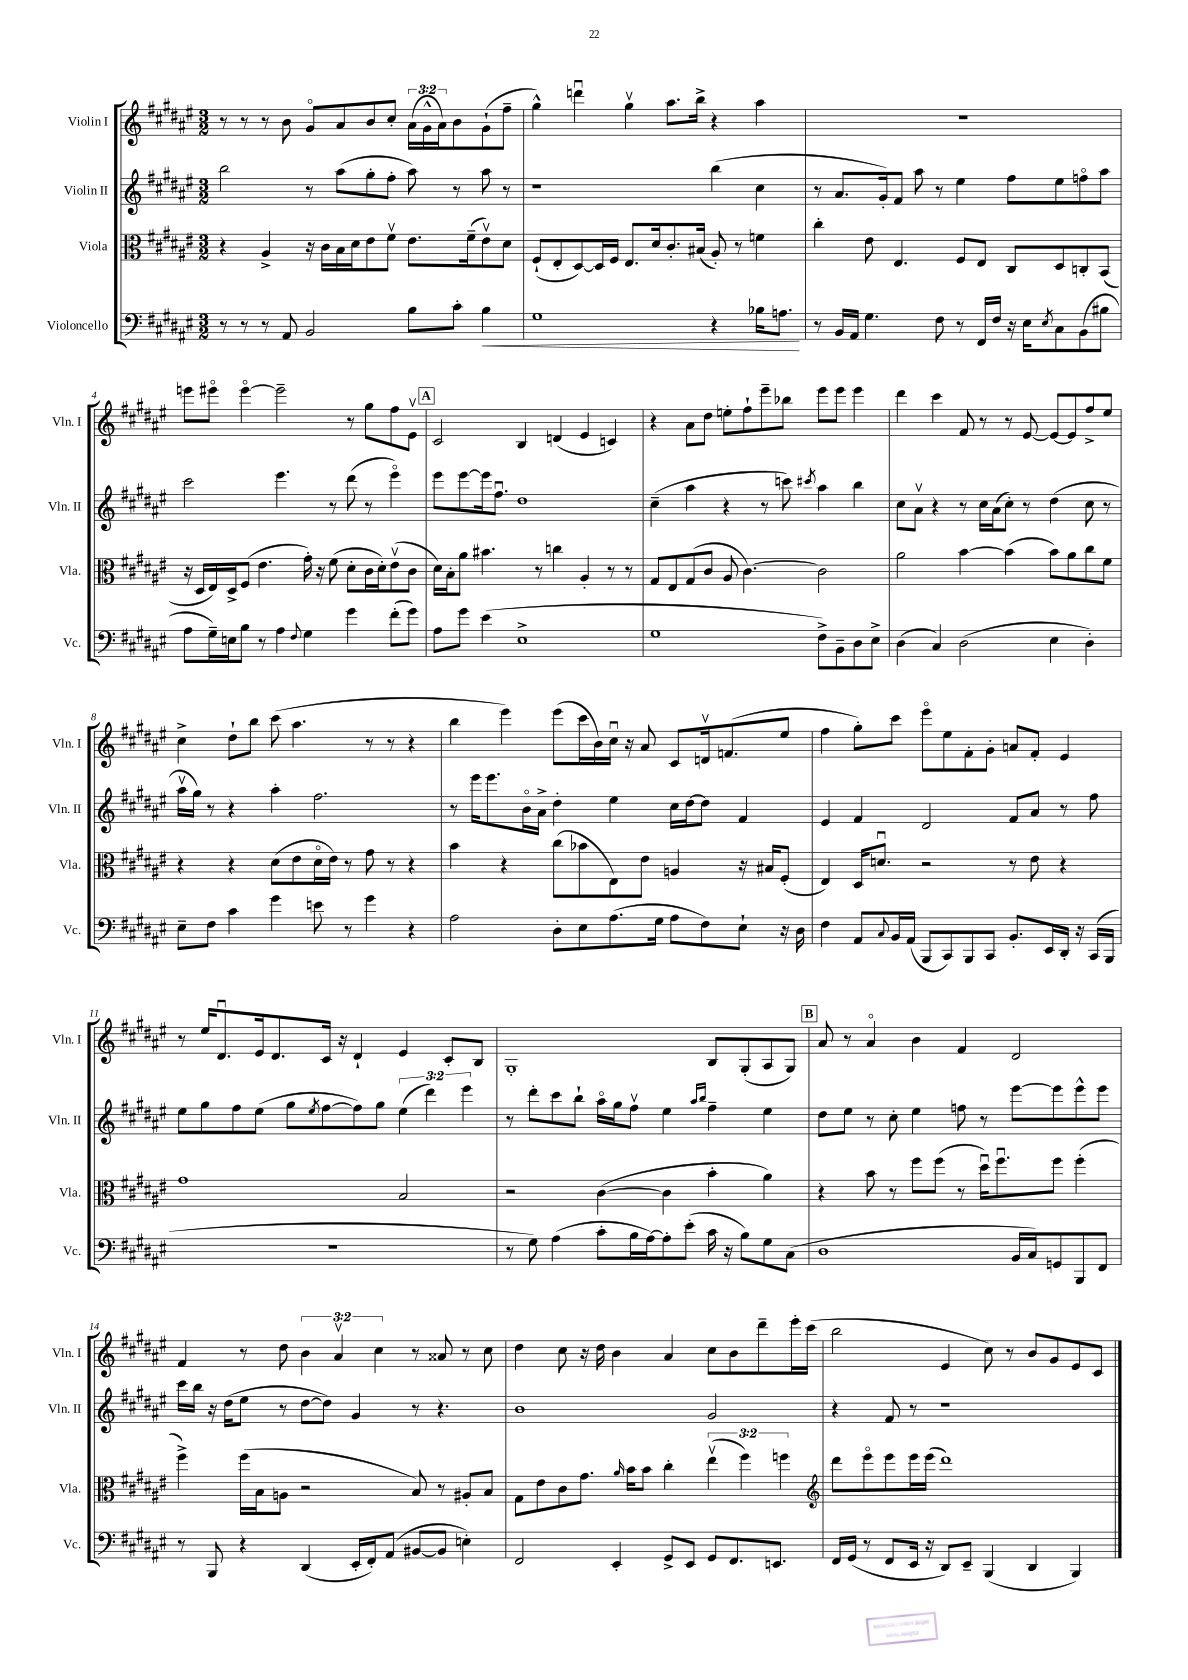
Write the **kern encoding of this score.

**kern	**kern	**kern	**kern
*staff4	*staff3	*staff2	*staff1
*clefF4	*clefC3	*clefG2	*clefG2
*k[f#c#g#d#a#e#]	*k[f#c#g#d#a#e#]	*k[f#c#g#d#a#e#]	*k[f#c#g#d#a#e#]
*M3/2	*M3/2	*M3/2	*M3/2
8r	4r	2bb	8r
8r	.	.	8r
8r	4A#^	.	8r
8AA#	.	.	8b
2BB	16r	8r	8g#o
.	16c#	.	.
.	16B	(8aa#	8a#
.	16d#	.	.
.	8e#	8gg#'	8b
.	8f#v	8ff#'	8cc#'
8B	8.e#	8aa#)	(24a#
.	.	.	24g#^^
.	.	.	24a#)
8c#'	.	8r	8b
.	(16f#~	.	.
4B	8e#v)	8aa#	(8g#`
.	8d#	8r	8ff#~
=	=	=	=
1G#	(8F#`	1r	4gg#^^)
.	8E#'	.	.
.	[8D#)	.	4dddu
.	16D#]	.	.
.	16F#	.	.
.	8.E#	.	4gg#v
.	16d#	.	.
.	8.c#'	.	8.aa#
.	(16B#	.	16bb^
4r	8A#')	(4bb	4r
.	8r	.	.
16B-	4f	4cc#	4aa#
8.A	.	.	.
=	=	=	=
8r	4cc#'	8r	1.r
16BB	.	8.a#	.
16AA#	.	.	.
4.G#	8e#	.	.
.	.	16g#')	.
.	4.E#	8f#	.
.	.	8aa#	.
8F#	.	8r	.
8r	8F#	4ee#	.
16FF#	8E#	.	.
16F#	.	.	.
16r	8C#	8ff#	.
16E#	.	.	.
8qE#	.	.	.
8C#	8D#	8ee#	.
(8BB	8C'	8ffo	.
8B#	(8BB	8aa#	.
=	=	=	=
8A#	16r	2ccc#	8eee
.	16D#	.	.
16G#~)	16E#)	.	8eee#o
16E	16D#^	.	.
8B	(8F#	.	[4eee#o
8r	4.e#	.	.
4A#	.	4.eee#	2eee#~]
8qqF#	.	.	.
4G#	16g#')	.	.
.	16r	.	.
.	(8f#	8r	.
4g#	8d#'	(8ddd#	8r
.	16c#	8r	8gg#
.	16d#')	.	.
(8f#'	(8e#v	4eee#o)	8ff#
8g#)	8c#	.	8e#v
=	=	=	=
8A#	16d#)	8eee#	2c#
.	16B'	.	.
8g#	8a#	[8eee#	.
(4e#	4.b#	16eee#]	.
.	.	8.ff#u	.
1E#^	.	1dd#	4B
.	8r	.	.
.	4cc	.	(4d
.	4A#'	.	4e#
.	8r	.	4c)
.	8r	.	.
=	=	=	=
1G#	8G#	(4cc#~	4r
.	8E#	.	.
.	(8G#	4aa#	8a#
.	8c#	.	8dd#
.	8A#	4r	8ee'
.	[4.c#)	.	8ff#`
.	.	8r	8eee#~
.	.	8ccc)	8bb-
.	.	8qccc#	.
8F#^)	2c#]	4aa#	8eee#
8BB~	.	.	8eee#
8D#	.	4bb	4eee#
8E#^	.	.	.
=	=	=	=
(4D#	2a#	8cc#	4ddd#
.	.	8a#v	.
4C#)	.	4r	4ccc#
(2D#	[4b	8r	8f#
.	.	16cc#	8r
.	.	(16a#	.
.	(4b]	8cc#')	8r
.	.	8r	[8e#
4E#	8b)	(4dd#	8e#_
.	8a#	.	8e#]
4D#')	8cc#	8cc#	8ff#^
.	8f#	8r	8ee#
=	=	=	=
8E#~	4r	16aa#v	4cc#^
.	.	16gg#)	.
8F#	.	8r	.
4c#	4r	4r	8dd#`
.	.	.	8bb
4g#	(8d#	4aa#'	(8ccc#
.	8e#	.	4.aa#
8e	16d#o	2.ff#	.
.	16e#)	.	.
8r	8r	.	.
4g#	8g#	.	8r
.	8r	.	8r
4r	4r	.	4r
=	=	=	=
2A#	4b	8r	4bb
.	.	16eee#	.
.	.	8.eee#	.
.	4r	.	4eee#)
.	.	16bo	.
.	.	16a#^	.
8D#'	(8cc#	4dd#'	(8eee#
8E#	8b-	.	16ccc#
.	.	.	16b)
(8.A#	8E#)	4ee#	16cc#u
.	.	.	16r
.	8e#	.	8a#
16G#	.	.	.
8A#	4A	16cc#	8c#
.	.	[16dd#	.
8F#)	.	8dd#]	16dv
.	.	.	(8.f
8E#`	16r	4f#	.
.	16B#	.	.
16r	(8F#'	.	8ee#
16D#	.	.	.
=	=	=	=
4F#	4E#)	4e#	4ff#
8AA#	16D#	4f#	8gg#')
.	8.du	.	.
8qqC#	.	.	.
16BB	.	.	8ccc#
(16AA#	.	.	.
8BBB	2r	2d#	8eee#o
8CC#)	.	.	8ee#
8BBB	.	.	8f#'
8CC#	.	.	8g#'
8.BB'	8r	8f#	8a
.	8e#	8a#	8f#'
16EE#	.	.	.
16DD#'	4r	8r	4e#
16r	.	.	.
(16CC#	.	8ff#	.
16BBB	.	.	.
=	=	=	=
1.r	1g#	8ee#	8r
.	.	8gg#	16ee#
.	.	.	8.d#u
.	.	8ff#	.
.	.	(8ee#	16e#
.	.	.	8.d#
.	.	8gg#	.
.	.	8qee#	.
.	.	[8ff#	16c#
.	.	.	16r
.	.	8ff#])	4d#`
.	.	8gg#	.
.	2B	(6ee#	4e#
.	.	6ddd#)	.
.	.	.	8c#'
.	.	6eee#	.
.	.	.	8B
=	=	=	=
8r	2r	8r	1G#'
8G#)	.	8ddd#'	.
(4A#	.	8ccc#	.
.	.	8bb`	.
8c#'	([4c#	16aa#o	.
.	.	16gg#	.
16B	.	8ff#v	.
[16A#)	.	.	.
8A#']	4c#]	4ee#	.
(8e#'	.	.	.
.	.	16qqaa#	.
.	.	16qqbb	.
16c#	4b'	4ff#~	8B
16r	.	.	.
8B)	.	.	(8G#'
8G#	4a#)	4ee#	8A#
(8C#	.	.	8G#)
=	=	=	=
1D#	4r	8dd#	8a#
.	.	8ee#	8r
.	8b	8r	4a#o
.	8r	8cc#'	.
.	8ff#	4ee#	4b
.	(8ff#	.	.
.	8r	8ff	4f#
.	16dd#u)	8r	.
.	8.ff#u	.	.
16BB	.	[8eee#	2d#
16C#)	.	.	.
8GG	8ff#	8eee#]	.
8BBB	(4ff#'	8eee#^^	.
8FF#	.	8eee#	.
=	=	=	=
8r	4ff#^)	16ccc#	4f#
.	.	16bb	.
8BBB	.	16r	.
.	.	(16dd#	.
4r	(16ff#	8ee#	8r
.	16B	.	.
.	8A	8r	8dd#
(4DD#	2r	[8dd#	6b
.	.	8dd#])	.
.	.	.	6a#v
16EE#'	.	4g#	.
16FF#')	.	.	.
.	.	.	6cc#
(8AA#	.	.	.
[8BB#	8B)	8r	8r
8BB#]	8r	4.r	8a##
4E')	8A#'	.	8r
.	8B	.	8cc#
=	=	=	=
2FF#	8G#	1b	4dd#
.	8e#	.	.
.	8c#	.	8cc#
.	8.g#	.	16r
.	.	.	16dd#
4EE#'	.	.	4b
.	16qqa#	.	.
.	16b	.	.
.	8b	.	.
8GG#^	4cc#'	.	4a#
8EE#	.	.	.
8GG#	(6ee#v	2g#	8cc#
8.FF#	.	.	8b
.	6ff#)	.	.
.	.	.	8ddd#~
8.EE	.	.	.
.	6ff	.	.
.	.	.	16eee#'
.	.	.	(16ccc#
=	=	=	=
*	*clefG2	*	*
16FF#	8ddd#	4r	2bb
(16GG#	.	.	.
8r	8eee#o	.	.
8FF#	8eee#	8f#	.
16EE#	16eee#	8r	.
16r	(16eee#	.	.
8DD#)	1ddd#)	1r	4e#
8EE#~	.	.	.
(4BBB	.	.	8cc#)
.	.	.	8r
4DD#	.	.	8b
.	.	.	8g#
4BBB)	.	.	8e#
.	.	.	8c#
==	==	==	==
*-	*-	*-	*-
